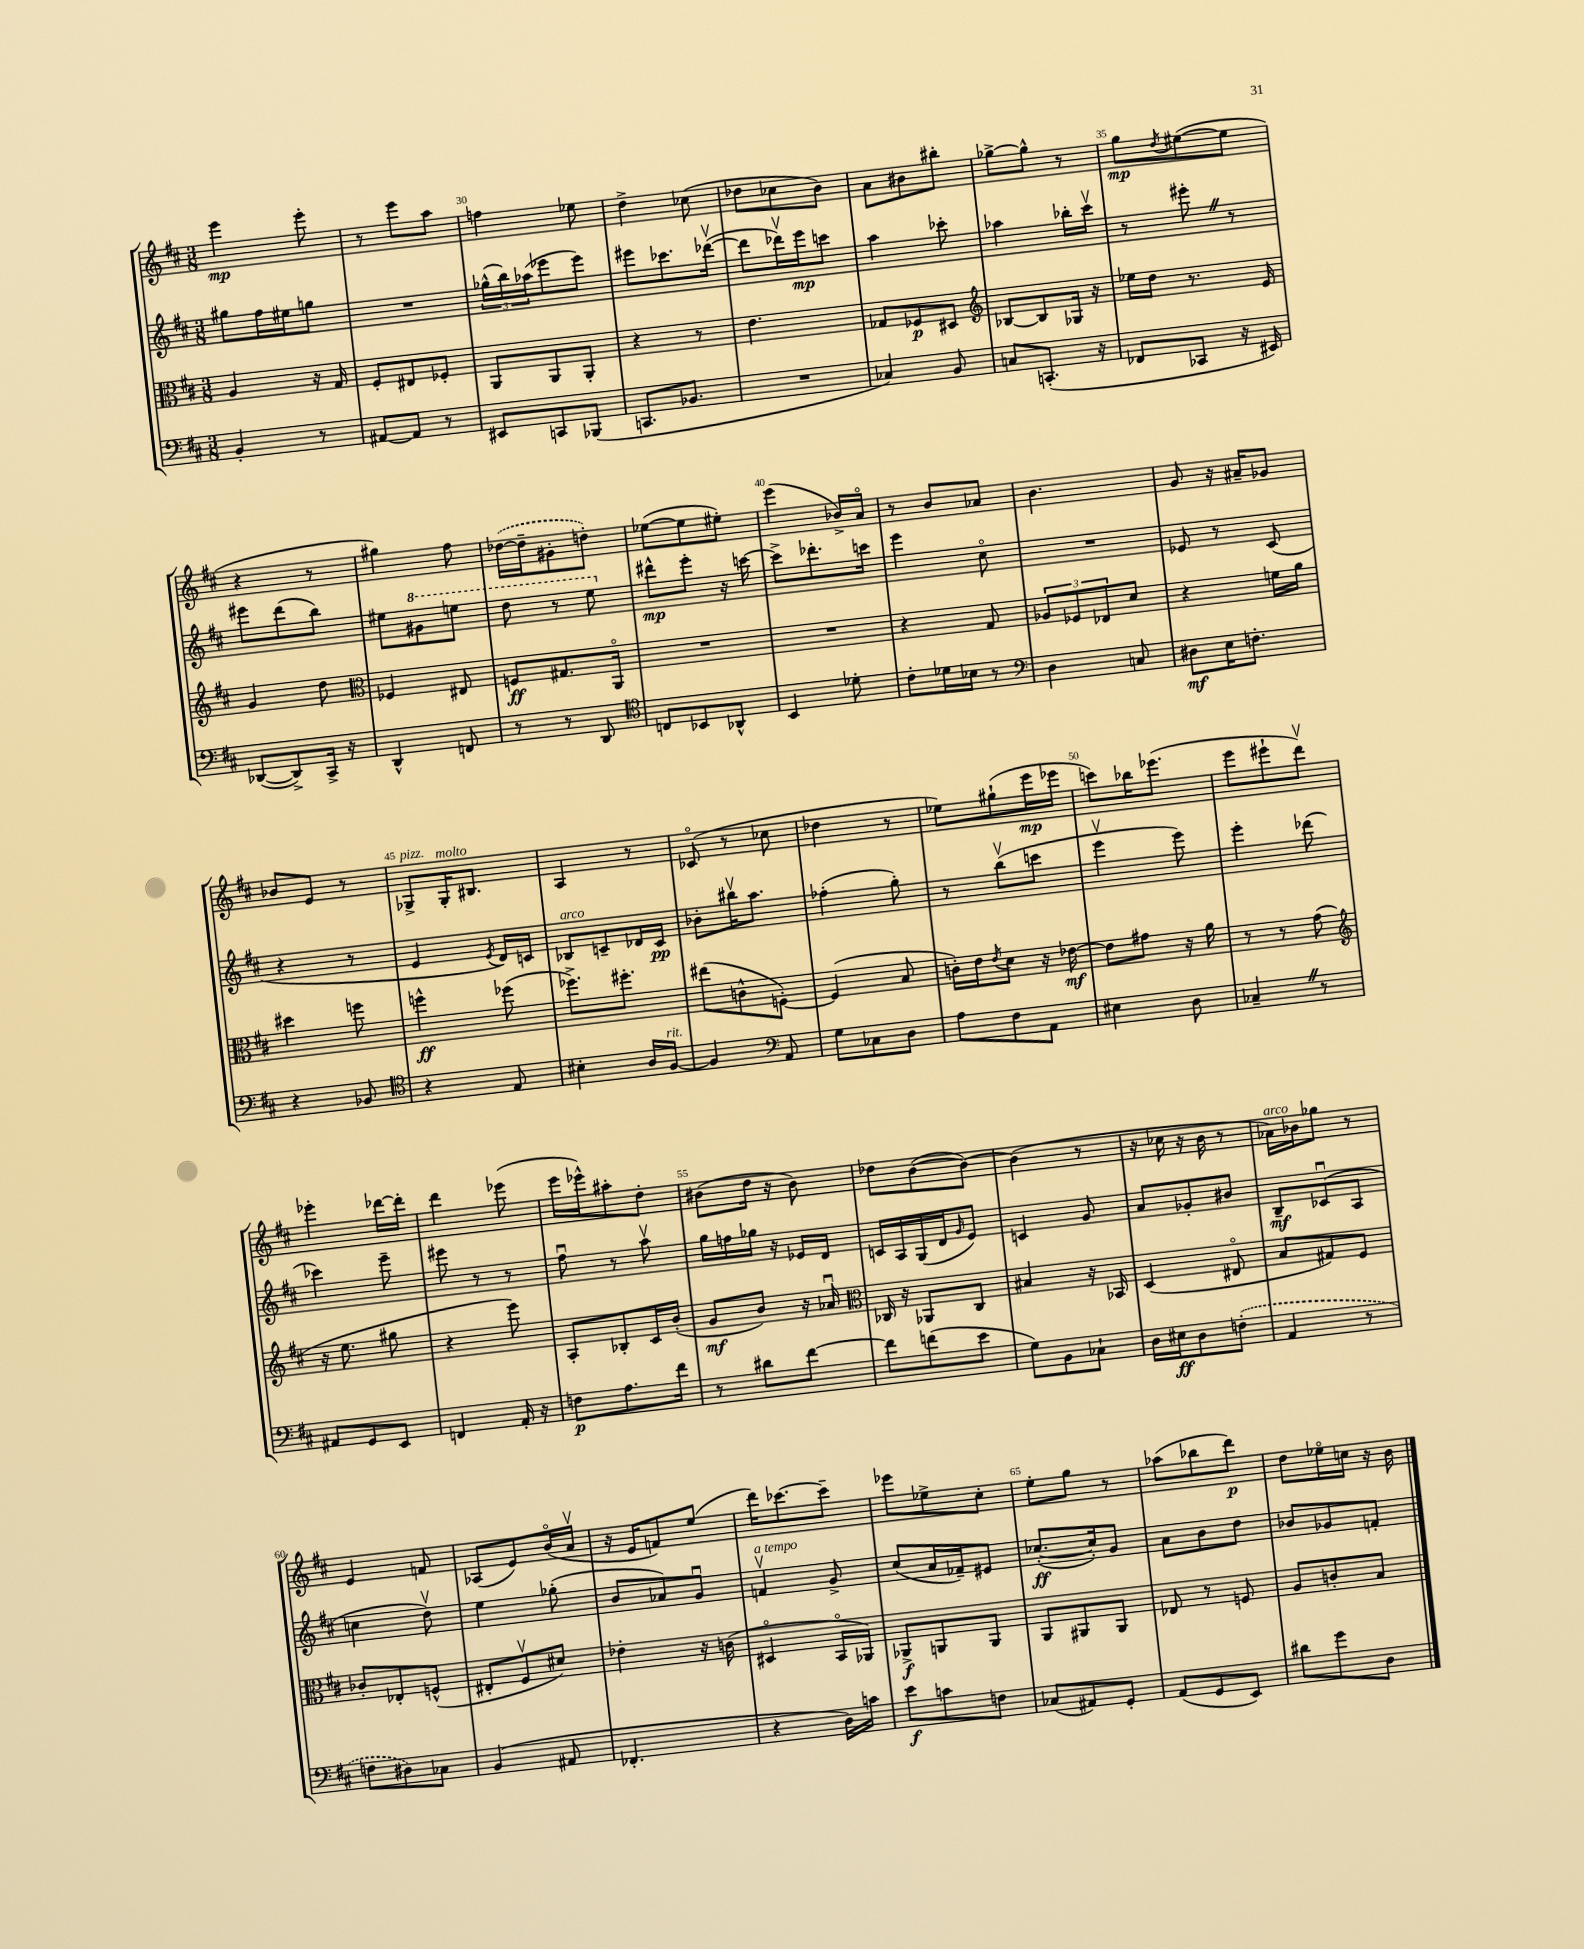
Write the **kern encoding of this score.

**kern	**dynam	**kern	**dynam	**kern	**dynam	**kern	**dynam
*part4	*part4	*part3	*part3	*part2	*part2	*part1	*part1
*staff4	*staff4	*staff3	*staff3	*staff2	*staff2	*staff1	*staff1
*clefF4	*	*clefC3	*	*clefG2	*	*clefG2	*
*k[f#c#]	*	*k[f#c#]	*	*k[f#c#]	*	*k[f#c#]	*
*M3/8	*	*M3/8	*	*M3/8	*	*M3/8	*
=28	=28	=28	=28	=28	=28	=28	=28
4BB'/	.	4A/	.	8gg#X\L	.	4eee\	mp
.	.	.	.	16ff#\L	.	.	.
.	.	.	.	16ee#X\J	.	.	.
8r	.	16r	.	8ggn\J	.	8eee'\	.
.	.	16G/	.	.	.	.	.
=29	=29	=29	=29	=29	=29	=29	=29
[8AA#X/L	.	8F#'/L	.	4.r	.	8r	.
8AA#/J]	.	8E#X/	.	.	.	8eee\L	.
8r	.	8F-X'/J	.	.	.	8aa\J	.
=30	=30	=30	=30	=30	=30	=30	=30
8EE#X/L	.	8AA/L	.	(24gg-X^^\LL	.	4ffn\	.
.	.	.	.	24bb\)	.	.	.
.	.	.	.	(24aa-X\J	.	.	.
8CCn/	.	8AA/	.	8eee-X\	.	.	.
(8BBB-X/J	.	8AA'/J	.	8eee-\J)	.	8ee-X\	.
=31	=31	=31	=31	=31	=31	=31	=31
8.CCn/L	.	4r	.	8eee#X\L	.	4dd^\	.
.	.	.	.	8.ccc-X\	.	.	.
8.BB-X/J	.	.	.	.	.	.	.
.	.	8r	.	.	.	(8cc-X\	.
.	.	.	.	([16ddd-Xv\Jk	.	.	.
=32	=32	=32	=32	=32	=32	=32	=32
4.r	.	4.e\	.	8ddd-\L]	.	8dd-X\L	.
.	.	.	.	16ddd-Xv\L)	.	8cc-X\	.
.	.	.	.	16eee\J	mp	.	.
.	.	.	.	8cccn\J	.	8b\J)	.
=33	=33	=33	=33	=33	=33	=33	=33
4C-X/)	.	8G-X/L	.	4aa\	.	8a\L	.
.	.	8F-X/	p	.	.	8b#X\	.
8BB/	.	8D#X/J	.	8ccc-X'\	.	8bb#X'\J	.
=34	=34	=34	=34	=34	=34	=34	=34
*	*	*clefG2	*	*	*	*	*
8Cn/L	.	[8B-X/L	.	4aa-X\	.	[8gg-X^\L	.
(8.CCn'/J	.	8B-/]	.	.	.	8gg-^^\J]	.
.	.	16G-X/Jk	.	16bb-X'\LL	.	8r	.
16r	.	16r	.	16ccc#v\JJ	.	.	.
=35	=35	=35	=35	=35	=35	=35	=35
8FF-X/L	.	16ee-X\LL	.	8r	.	8gg\L	mp
.	.	16dd\JJ	.	.	.	.	.
.	.	.	.	.	.	8qdd/	.
8CC-X/J	.	8.r	.	8eee#X'Z\	.	([8ee#X\	.
16r	.	.	.	8r	.	8ee#\J]	.
16EE#X/)	.	16e/	.	.	.	.	.
!!LO:LB:g=z
=36	=36	=36	=36	=36	=36	=36	=36
([8DD-X/L	.	4g/	.	8eee#X\L	.	4r	.
8DD-^/])	.	.	.	(8ddd\	.	.	.
16CC#^/Jk	.	8dd\	.	8bb\J)	.	8r	.
16r	.	.	.	.	.	.	.
=37	=37	=37	=37	=37	=37	=37	=37
*	*	*clefC3	*	*	*	*	*
4DD^^/	.	4F-X/	.	8ee#X\L	.	4gg#X\)	.
*	*	*	*	*8va	*	*	*
.	.	.	.	8gg#X\	.	.	.
8FFn/	.	8E#X/	.	8eeen\J	.	8ff#\	.
=38	=38	=38	=38	=38	=38	=38	=38
8r	.	8Fn/L	ff	8ddd\	.	([16dd-X\LL	.
.	.	.	.	.	.	16dd-~\J]	.
8r	.	8.G#X/	.	8r	.	8g#X'\	.
8DD/	.	.	.	8eee\	.	8ddn'\J)	.
.	.	16AA/Jk	.	.	.	.	.
=39	=39	=39	=39	=39	=39	=39	=39
*clefC4	*	*	*	*	*	*	*
*	*	*	*	*X8va	*	*	*
8Cn/L	.	4.r	.	8ddd#X^^\L	mp	([8ee-X\L	.
8BB-X/	.	.	.	8eee'\J	.	8ee-\]	.
8AA-X^^/J	.	.	.	16r	.	8ee#X'\J)	.
.	.	.	.	[16cccn\	.	.	.
=40	=40	=40	=40	=40	=40	=40	=40
4BB/	.	4.r	.	8ccc^\L]	.	(4eee\	.
.	.	.	.	8.ddd-X'\	.	.	.
8d-X'\	.	.	.	.	.	16b-X^/LL)	.
.	.	.	.	16cccn\Jk	.	16a/JJ	.
=41	=41	=41	=41	=41	=41	=41	=41
8c#'\L	.	4r	.	4eee\	.	8r	.
16d-X\L	.	.	.	.	.	8b/L	.
16B-X\JJ	.	.	.	.	.	.	.
8r	.	8G/	.	8cc#\	.	8a-X/J	.
=42	=42	=42	=42	=42	=42	=42	=42
*clefF4	*	*	*	*	*	*	*
4D\	.	12A-X/L	.	4.r	.	4.b\	.
.	.	12F-X/	.	.	.	.	.
.	.	12E-X/	.	.	.	.	.
8Cn/	.	8d/J	.	.	.	.	.
=43	=43	=43	=43	=43	=43	=43	=43
8D#X\L	mf	4r	.	8e-X/	.	8g/	.
16E\K	.	.	.	8r	.	16r	.
8.Fn'\J	.	.	.	.	.	16a#X~/KL	.
.	.	16fn\LL	.	(8c#/	.	8g-X/J	.
.	.	16a\JJ	.	.	.	.	.
!!LO:LB:g=z
=44	=44	=44	=44	=44	=44	=44	=44
4r	.	4dd#X\	.	4r	.	8b-X/L	.
.	.	.	.	.	.	8e/J	.
8BB-X/	.	8ffn\	.	8r	.	8r	.
=45	=45	=45	=45	=45	=45	=45	=45
*clefC4	*	*	*	*	*	*	*
!	!	!	!	!	!	!LO:TX:a:i:t=pizz.	!
4r	.	4ffn^^\	ff	4e/	.	8G-X^/L	.
!	!	!	!	!	!	!LO:TX:a:i:t=molto	!
.	.	.	.	.	.	16G-'/K	.
.	.	.	.	.	.	8.B#X/J	.
.	.	.	.	8qe/	.	.	.
8E/	.	(8ff-X\	.	16d/LL)	.	.	.
.	.	.	.	16cn/JJ	.	.	.
=46	=46	=46	=46	=46	=46	=46	=46
!	!	!	!	!LO:TX:a:i:t=arco	!	!	!
4B#X'\	.	8.ff-X^\L)	.	8B-X/L	.	4A/	.
.	.	.	.	8cn~/	.	.	.
.	.	8.ff#X'\J	.	.	.	.	.
16A/LL	.	.	.	16d-X/L	.	8r	.
!LO:TX:a:i:t=rit.	!	!	!	!	!	!	!
[16F#/JJ	.	.	.	16c/JJ	pp	.	.
=47	=47	=47	=47	=47	=47	=47	=47
4F#/]	.	(8ee#X\L	.	8b-X'\L	.	(8c-X/	.
.	.	8cn^^\	.	16bb#Xv\K	.	8r	.
.	.	.	.	8.aa\J	.	.	.
*clefF4	*	*	*	*	*	*	*
8AA/	.	[8Fn'\J)	.	.	.	8cc-X\	.
=48	=48	=48	=48	=48	=48	=48	=48
8G\L	.	(4F/]	.	(4ff-X'\	.	4dd-X\	.
8C-X\	.	.	.	.	.	.	.
8D\J	.	8B/	.	8gg'\)	.	8r	.
=49	=49	=49	=49	=49	=49	=49	=49
8A\L	.	16cn'\LL)	.	8r	.	8ee-X\L)	.
.	.	16e\J	.	.	.	.	.
.	.	8qe/	.	.	.	.	.
8F#\	.	8d\J	.	(8bbv\L	.	(8gg#X`\	.
8AA\J	.	16r	.	8cccn\J	.	16eee\L	mp
.	.	[16e-X\	mf	.	.	16eee-X\JJ	.
=50	=50	=50	=50	=50	=50	=50	=50
4E#X\	.	8e-\L]	.	4eeev\	.	8cccn\L)	.
.	.	8g#X\J	.	.	.	16bb-X\K	.
.	.	.	.	.	.	(8.eee-X\J	.
8D\	.	16r	.	8eee\)	.	.	.
.	.	16a\	.	.	.	.	.
=51	=51	=51	=51	=51	=51	=51	=51
4C-X~Z/	.	8r	.	4eee'\	.	8eee\L	.
.	.	8r	.	.	.	8eee#X`\	.
8r	.	(8g\	.	(8ddd-X\	.	8dddv\J)	.
!!LO:LB:g=z
=52	=52	=52	=52	=52	=52	=52	=52
*	*	*clefG2	*	*	*	*	*
8AA#X/L	.	16r	.	4ccc-X\)	.	4eee-X'\	.
.	.	8.ee\	.	.	.	.	.
8GG/	.	.	.	.	.	.	.
8EE/J	.	8gg#X\	.	8eee~\	.	[16ddd-X\LL	.
.	.	.	.	.	.	16ddd-'\JJ]	.
=53	=53	=53	=53	=53	=53	=53	=53
4FFn/	.	4r	.	8eee#X\	.	4ddd\	.
.	.	.	.	8r	.	.	.
16AA'/	.	8eee\)	.	8r	.	(8eee-X\	.
16r	.	.	.	.	.	.	.
=54	=54	=54	=54	=54	=54	=54	=54
8Fn\L	p	8A'/L	.	8ff#u\	.	16eee\LL	.
.	.	.	.	.	.	16eee-X^^\J)	.
8.A\	.	8B-X'/	.	8r	.	8aa#X'\	.
.	.	16c#/L	.	8aav\	.	8dd'\J	.
16f#\Jk	.	(16b'/JJ	.	.	.	.	.
=55	=55	=55	=55	=55	=55	=55	=55
8r	.	8g/L	mf	16gg\LL	.	(8b#X\L	.
.	.	.	.	16ffn\	.	.	.
8d#X\L	.	8b/J)	.	16gg-X\JJ	.	16dd\Jk	.
.	.	.	.	16r	.	16r	.
[8f#\J	.	16r	.	16e-X/LL	.	8b#\)	.
.	.	16a-Xu/	.	16d/JJ	.	.	.
=56	=56	=56	=56	=56	=56	=56	=56
*	*	*clefC3	*	*	*	*	*
8f#\L]	.	16C-X/	.	16cn/LL	.	8dd-X\L	.
.	.	16r	.	16A/	.	.	.
(8fn\	.	8AA-X/L	.	(16G/	.	([8b\	.
.	.	.	.	16d/J	.	.	.
.	.	.	.	16qqg/	.	.	.
8e\J	.	8C-/J	.	8e/J)	.	8b\J_)	.
=57	=57	=57	=57	=57	=57	=57	=57
8G\L)	.	4B#X/	.	4cn/	.	(4b\]	.
8BB\	.	.	.	.	.	.	.
8C-X`\J	.	16r	.	8g/	.	8r	.
.	.	16BB-X/	.	.	.	.	.
=58	=58	=58	=58	=58	=58	=58	=58
16D\LL	.	(4D/	.	8a/L	.	16r	.
16E#X\J	ff	.	.	.	.	16cc-X\	.
8D\	.	.	.	8g-X'/	.	16r	.
.	.	.	.	.	.	16b\	.
(8Fn'\J	.	8E#X/	.	8b#X/J	.	8r	.
=59	=59	=59	=59	=59	=59	=59	=59
!	!	!	!	!	!	!LO:TX:a:i:t=arco	!
4AA/	.	8B/L	.	8B~/L	mf	16a-X\LL)	.
.	.	.	.	.	.	16b-X\J	.
.	.	8G#X/)	.	(8c-Xu/	.	8gg-X\J	.
8r	.	8F#/J	.	8A/J	.	8r	.
!!LO:LB:g=z
=60	=60	=60	=60	=60	=60	=60	=60
8Fn\L	.	8c-X'/L	.	4ccn\	.	4e/	.
8D#X\)	.	8E-X'/	.	.	.	.	.
8C-X\J	.	(8Fn^^/J	.	8ddv\)	.	8fn/	.
=61	=61	=61	=61	=61	=61	=61	=61
(4BB/	.	8E#X'/L	.	4ee\	.	(8A-X/L	.
.	.	8F#v/	.	.	.	8e/)	.
8AA#X/	.	8d#X/J)	.	(8gg-X'\	.	(16b/L	.
.	.	.	.	.	.	16av/JJ	.
=62	=62	=62	=62	=62	=62	=62	=62
4.FF-X'/	.	4e-X'\	.	8b/L	.	16r	.
.	.	.	.	.	.	16e/KL	.
.	.	.	.	8a-X/)	.	8fn/)	.
.	.	16r	.	8gu/J	.	(8ee/J	.
.	.	(16cn\	.	.	.	.	.
=63	=63	=63	=63	=63	=63	=63	=63
!	!	!	!	!LO:TX:a:i:t=a tempo	!	!	!
4r	.	4D#X/	.	4fnv/	.	16ddd\KL)	.
.	.	.	.	.	.	[8.ccc-X\	.
16D\LL)	.	16BB/LL	.	8g^/	.	8ccc-~\J]	.
16cn\JJ	.	16AA-X/JJ)	.	.	.	.	.
=64	=64	=64	=64	=64	=64	=64	=64
8e\L	f	8AA-X^/L	f	(8cc#/L	.	8eee-X\L	.
8cn\	.	8AAn/	.	16a/L	.	8ee-X^\	.
.	.	.	.	16f-X~/J)	.	.	.
8Fn\J	.	8AA/J	.	8e#X/J	.	8cc#'\J	.
=65	=65	=65	=65	=65	=65	=65	=65
(8C-X/L	.	8AA/L	.	([8.cc-X'/L	ff	8ee'\L	.
8AA#X/)	.	8AA#X/	.	.	.	8gg\J	.
.	.	.	.	16cc-'/k])	.	.	.
8GG'/J	.	8AA#/J	.	8g/J	.	8r	.
=66	=66	=66	=66	=66	=66	=66	=66
(8AA/L	.	8E-X/	.	8a\L	.	(8aa-X\L	.
8GG/	.	8r	.	8b\	.	8bb-X\	.
8EE/J)	.	8Fn/	.	8dd\J	.	8ddd\J)	p
=67	=67	=67	=67	=67	=67	=67	=67
8d#X\L	.	8A/L	.	8b-X/L	.	8dd\L	.
8g\	.	8cn'/	.	8g-X/	.	16ee-X\L	.
.	.	.	.	.	.	16ccn\JJ	.
8D\J	.	8B/J	.	8fn'/J	.	16r	.
.	.	.	.	.	.	16b\	.
==	==	==	==	==	==	==	==
*-	*-	*-	*-	*-	*-	*-	*-
